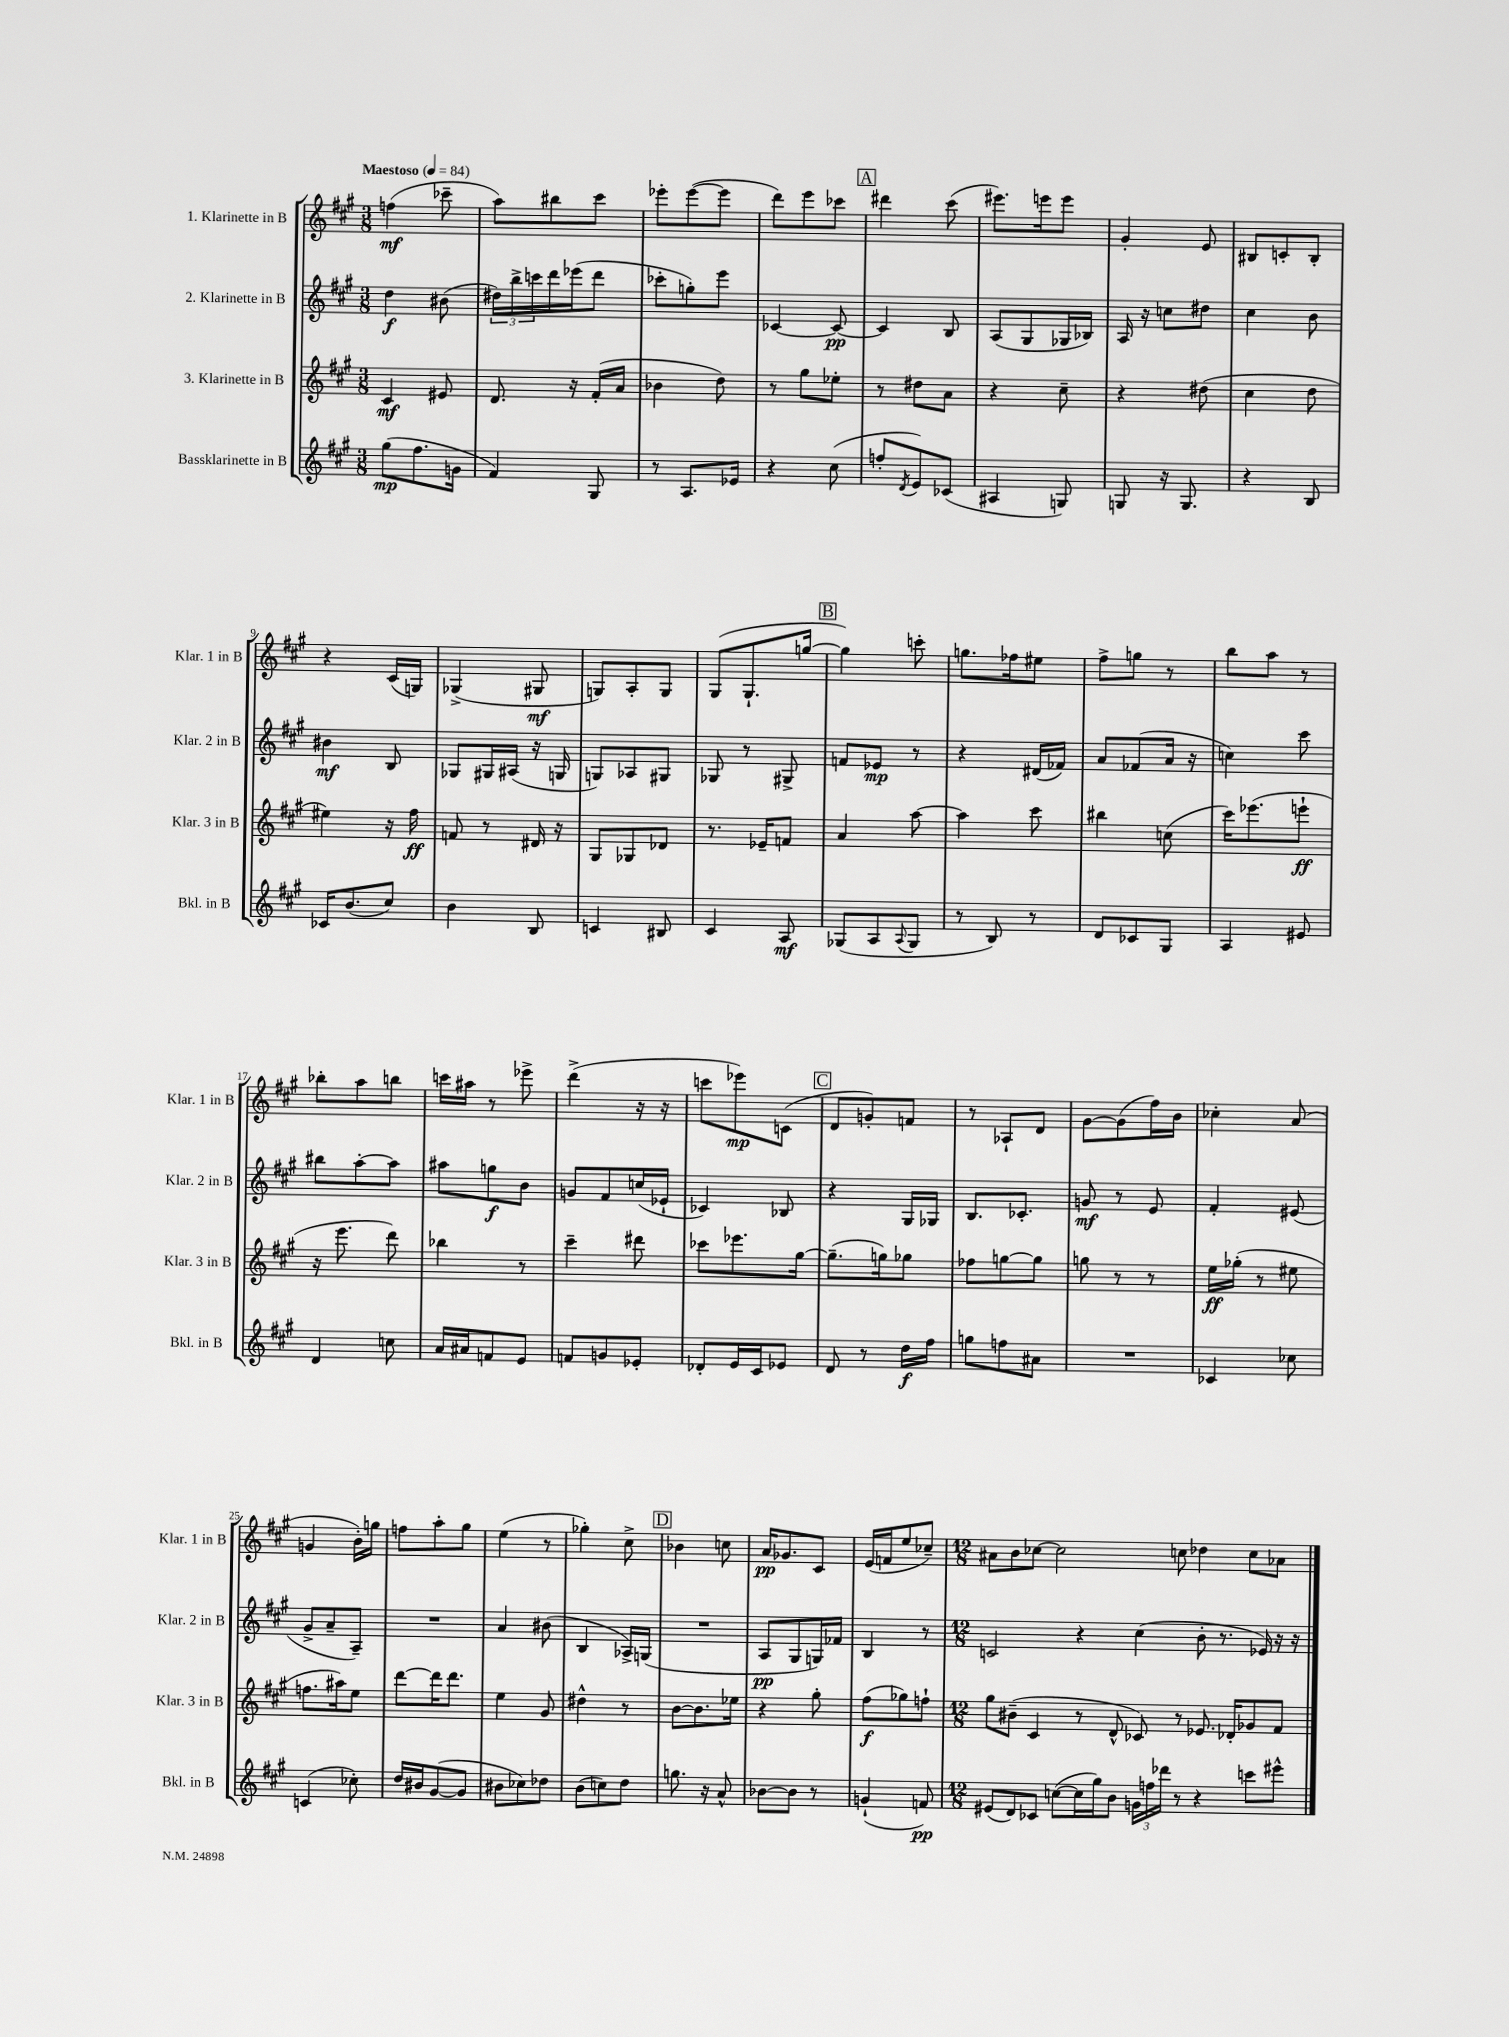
<<
\new StaffGroup <<
\new Staff = "s0" \with { instrumentName = "1. Klarinette in B" shortInstrumentName = "Klar. 1 in B" } {
    \clef treble \key a \major \numericTimeSignature \time 3/8 \tempo "Maestoso" 4 = 84
    f''4\mf( ces'''8-- |
    a''8) bis''8 cis'''8 |
    ees'''8-. ees'''8~( ees'''8 |
    d'''8) e'''8 ces'''8 |
    \mark \markup { \box "A" } dis'''4 cis'''8( |
    eis'''8.) e'''16 e'''8 |
    gis'4-. e'8 |
    bis8 c'8-. bis8-. |
    r4 cis'16( g16) |
    ges4->( gis8\mf |
    g8) a8-. g8 |
    gis8( gis8.-! g''16~ |
    \mark \markup { \box "B" } g''4) c'''8-. |
    g''8. fes''16 eis''8 |
    fis''8-> g''8 r8 |
    b''8 a''8 r8 |
    bes''8-. a''8 b''8 |
    c'''16 ais''16 r8 ees'''8-> |
    d'''4->( r16 r16 |
    c'''8 ees'''8\mp) c'8( |
    \mark \markup { \box "C" } d'8 g'8-.) f'8 |
    r8 aes8-! d'8 |
    gis'8~ gis'8( fis''16) b'16 |
    ces''4-. a'8( |
    g'4 b'16-.) g''16 |
    f''8 a''8-. gis''8 |
    e''4( r8 |
    ges''4-.) cis''8-> |
    \mark \markup { \box "D" } bes'4 c''8 |
    a'16\pp ges'8. cis'8 |
    e'16( f'16 e''8 ces''8--) |
    \numericTimeSignature \time 12/8 ais'8 b'8 ces''8~ ces''2 c''8 des''4 c''8 aes'8 \bar "|." |
}
\new Staff = "s1" \with { instrumentName = "2. Klarinette in B" shortInstrumentName = "Klar. 2 in B" } {
    \clef treble \key a \major \numericTimeSignature \time 3/8
    d''4\f bis'8( |
    \tuplet 3/2 { dis''16) b''16-> c'''16 } d'''16 ees'''16( d'''8 |
    ces'''8-. g''8-.) e'''8 |
    ces'4~ ces'8~\pp |
    \mark \markup { \box "A" } ces'4 b8 |
    a8( gis8 ges16 bes16) |
    a16 r16 c''8 dis''8 |
    cis''4 b'8 |
    bis'4\mf b8 |
    ges8 gis16 ais16( r16 g16 |
    g8) aes8 gis8 |
    ges8 r8 gis8-> |
    \mark \markup { \box "B" } f'8 ees'8\mp r8 |
    r4 dis'16( fes'16) |
    a'8 fes'8( a'16 r16 |
    c''4) cis'''8 |
    bis''8 a''8~-. a''8 |
    ais''8 g''8\f b'8 |
    g'8 fis'8 c''16( ees'16-! |
    ces'4) bes8 |
    \mark \markup { \box "C" } r4 gis16 ges16 |
    b8. ces'8.-. |
    g'8\mf r8 e'8 |
    fis'4-. eis'8( |
    gis'8-> a'8-- a8--) |
    R4. |
    a'4 bis'8( |
    b4 aes16->) g16( |
    \mark \markup { \box "D" } R4. |
    a8\pp gis8 g16) fes'16 |
    b4 r8 |
    \numericTimeSignature \time 12/8 c'2 r4 cis''4( b'8-. r8. ees'16) r16 r16 \bar "|." |
}
\new Staff = "s2" \with { instrumentName = "3. Klarinette in B" shortInstrumentName = "Klar. 3 in B" } {
    \clef treble \key a \major \numericTimeSignature \time 3/8
    cis'4\mf eis'8 |
    d'8. r16 fis'16-.( a'16 |
    bes'4 d''8) |
    r8 gis''8 ees''8-. |
    \mark \markup { \box "A" } r8 dis''8 a'8 |
    r4 cis''8-- |
    r4 dis''8( |
    cis''4 d''8 |
    eis''4) r16 fis''16\ff |
    f'8 r8 dis'16 r16 |
    gis8 ges8 des'8 |
    r8. ees'16-- f'8 |
    \mark \markup { \box "B" } a'4 a''8~ |
    a''4 cis'''8 |
    bis''4 c''8( |
    cis'''16) ees'''8.( e'''8-!\ff |
    r16 e'''8. d'''8) |
    bes''4 r8 |
    cis'''4-- dis'''8 |
    ces'''8 ees'''8. gis''16~ |
    \mark \markup { \box "C" } gis''8.--( g''16) ges''8 |
    fes''8 g''8~ g''8 |
    g''8 r8 r8 |
    e''16\ff ges''16-.( r8 eis''8 |
    f''8. ais''16) e''8 |
    d'''8~ d'''16 d'''8. |
    e''4 gis'8 |
    dis''4-^ r8 |
    \mark \markup { \box "D" } b'8~ b'8. ees''16 |
    r4 gis''8-. |
    fis''8\f( ges''8) f''8-! |
    \numericTimeSignature \time 12/8 gis''8 bis'8--( cis'4 r8 d'8-^ ces'8) r8 ees'8. des'16-. ges'8 fis'8 \bar "|." |
}
\new Staff = "s3" \with { instrumentName = "Bassklarinette in B" shortInstrumentName = "Bkl. in B" } {
    \clef treble \key a \major \numericTimeSignature \time 3/8
    gis''8\mp( fis''8. g'16 |
    fis'4) gis8 |
    r8 a8. ees'16 |
    r4 cis''8( |
    \mark \markup { \box "A" } f''8-. \acciaccatura { d'8 } e'8) ces'8( |
    ais4 g8) |
    g8 r16 g8. |
    r4 b8 |
    ces'16 b'8.( cis''8) |
    b'4 b8 |
    c'4 bis8 |
    cis'4 a8\mf |
    \mark \markup { \box "B" } ges8( a8 \appoggiatura { a8 } ges8 |
    r8 b8) r8 |
    d'8 ces'8 gis8 |
    a4 eis'8 |
    d'4 c''8 |
    a'16 ais'16 f'8 e'8 |
    f'8 g'8 ees'8-. |
    des'8-. e'16 cis'16 ees'8 |
    \mark \markup { \box "C" } d'8 r8 d''16\f fis''16 |
    g''8 f''8 ais'8 |
    R4. |
    ces'4 ces''8 |
    c'4( ces''8-.) |
    d''16 bis'16 gis'8~( gis'8 |
    bis'8 ces''8) des''8 |
    b'8( c''8) d''8 |
    \mark \markup { \box "D" } g''8. r16 a'8-^ |
    bes'8~ bes'8 r8 |
    g'4-!( f'8\pp) |
    \numericTimeSignature \time 12/8 eis'8( d'8) ces'8 c''8~( c''16 gis''16) b'8 \tuplet 3/2 { g'16 f''16 des'''16 } r8 r4 c'''8 eis'''8-^ \bar "|." |
}
>>
>>
